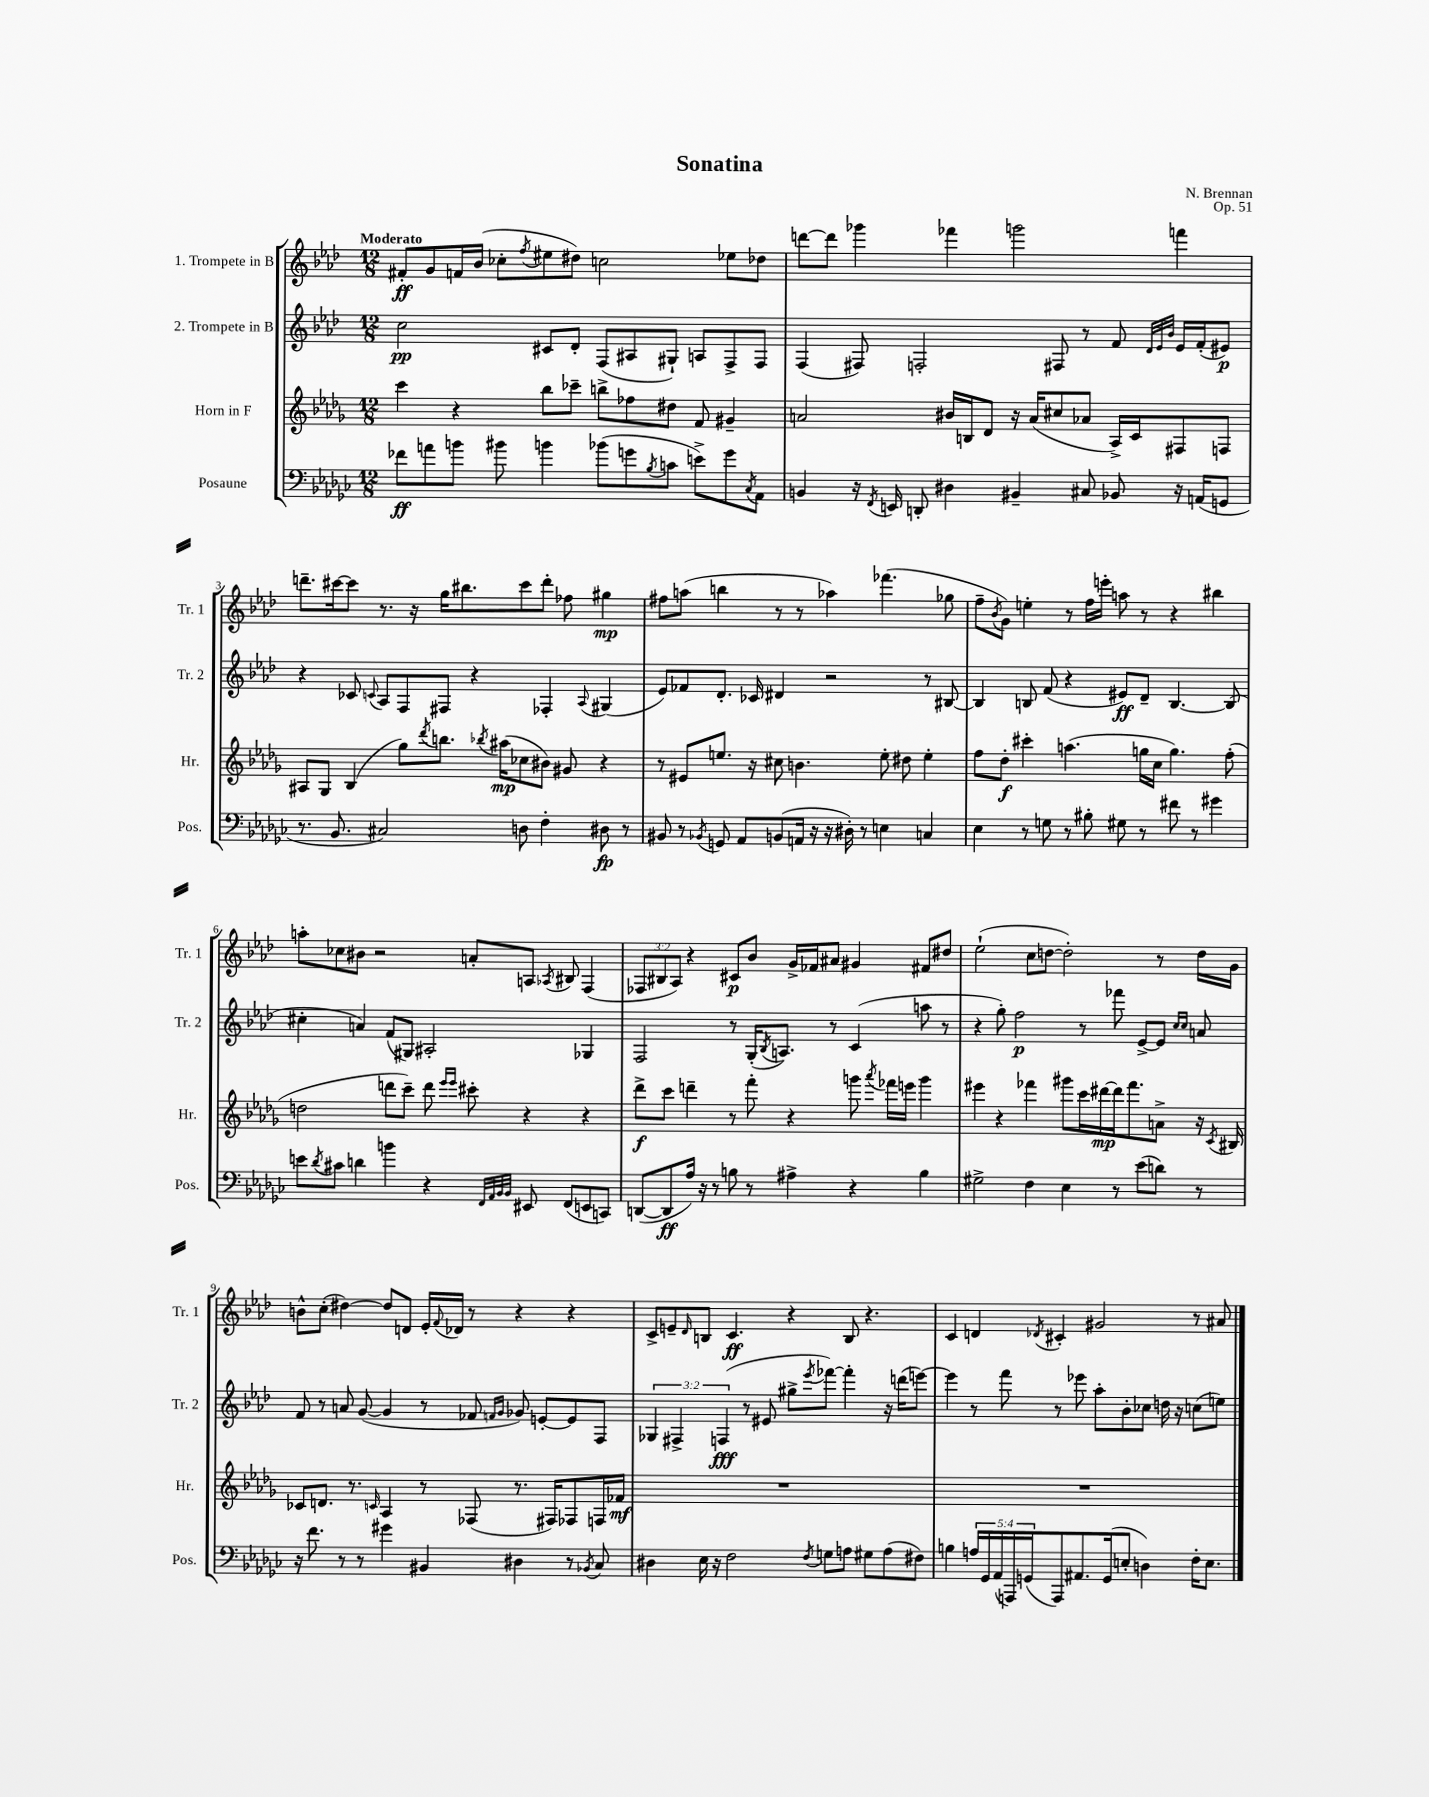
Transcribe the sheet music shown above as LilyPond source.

\header { title = "Sonatina" composer = "N. Brennan" opus = "Op. 51" }
<<
\new StaffGroup <<
\new Staff = "s0" \with { instrumentName = "1. Trompete in B" shortInstrumentName = "Tr. 1" } {
    \clef treble \key aes \major \numericTimeSignature \time 12/8 \override Staff.TupletNumber.text = #tuplet-number::calc-fraction-text \tempo "Moderato"
    fis'8-.\ff g'8 f'16 bes'16( ces''8-. \acciaccatura { f''8 } eis''8 dis''8) c''2 ees''8 des''8 |
    d'''8~ d'''8 ges'''4 fes'''4 g'''2 f'''4 |
    d'''8.-- cis'''16~ cis'''8 r8. r16 g''16 bis''8. cis'''8 d'''8-. fes''8 gis''4\mp |
    fis''8 a''8( b''4 r8 r8 aes''4) fes'''4.( ges''8 |
    f''8-- \acciaccatura { bes'8 } g'8) e''4-. r8 f''16 e'''16-. a''8 r8 r4 bis''4 |
    a''8-. ces''8 bis'8 r2 a'8-. a8 \acciaccatura { aes8 } bis8 f4( |
    \tuplet 3/2 { fes8 bis8 aes8) } r4 cis'8\p bes'8 g'16-> fes'16 ais'8 gis'4 fis'8 dis''8 |
    ees''2-!( c''8 d''8~ d''2-.) r8 d''16 g'16 |
    b'8-^ c''8-.( dis''4~) dis''8 d'8 ees'16-. \appoggiatura { f'8 } des'16 r8 r4 r4 |
    c'8-> e'8-- \grace { des'16 } b8 c'4.\ff r4 b8 r4. |
    c'4 d'4 \acciaccatura { des'8 } cis'4-. gis'2 r8 ais'8 \bar "|." |
}
\new Staff = "s1" \with { instrumentName = "2. Trompete in B" shortInstrumentName = "Tr. 2" } {
    \clef treble \key aes \major \numericTimeSignature \time 12/8 \override Staff.TupletNumber.text = #tuplet-number::calc-fraction-text
    c''2\pp cis'8 des'8-. f8( ais8 gis8-!) a8 f8-> f8 |
    f4( fis8) f2-. fis8 r8 f'8 \grace { des'32 ees'32 bes'32 } ees'16 f'16-.( eis'8\p) |
    r4 ces'8 \appoggiatura { c'8 } aes8 f8 fis8 r4 fes4-. \appoggiatura { aes8 } gis4( |
    ees'8) fes'8 des'8.-. ces'16 dis'4 r2 r8 bis8~ |
    bis4 b8 f'8( r4 eis'8\ff) des'8-- b4.~ b8( |
    cis''4-. a'4) f'8( gis8) ais2-. ges4 |
    f2 r8 g16-.( \acciaccatura { bes8 } a8.) r8 c'4( a''8 r8 |
    r4 g''8-.) f''2\p r8 fes'''8 ees'8~-> ees'8 \grace { c''16 c''16 } a'8 |
    f'8 r8 a'8 g'8~( g'4 r8 fes'8 \grace { f'16 g'16 } ges'8) e'8~-. e'8 f8 |
    \tuplet 3/2 { ges4 fis4-> f4\fff( } r8 eis'8 gis''8-> \acciaccatura { ees'''8 } fes'''8~) fes'''4-. r16 d'''16( e'''8~) |
    e'''4 r8 f'''8 r8 ees'''8 aes''8-. bes'8-. ces''8 d''16 r16 c''8( e''8) \bar "|." |
}
\new Staff = "s2" \with { instrumentName = "Horn in F" shortInstrumentName = "Hr." } {
    \clef treble \key des \major \numericTimeSignature \time 12/8
    c'''4 r4 bes''8 ces'''8-- b''8-> fes''8 dis''8 f'8 gis'4-- |
    a'2 bis'16 b16 des'8 r16 a'16( cis''8 aes'8 aes16->) c'16 fis8 f8 |
    ais8 ges8 bes4( ges''8) \acciaccatura { des'''8 } b''8. \acciaccatura { bes''8 } ais''16\mp( ces''8 bis'8) gis'8 r4 |
    r8 eis'8 e''8. r16 cis''8 b'4. e''8-. dis''8 e''4-. |
    f''8 des''8-.\f cis'''4-. a''4.( g''16 c''16 g''4.) f''8-.( |
    d''2 d'''8 c'''8--) d'''8 \grace { ees'''16 ees'''16 } cis'''8-. r4 r4 |
    des'''8->\f c'''8 d'''4-- r8 f'''8-. r4 g'''8 \acciaccatura { aes'''8 } fes'''16 e'''16 g'''4 |
    eis'''4 r4 fes'''4 gis'''8 c'''16 dis'''16~\mp dis'''16 fes'''8. a'8-> r16 \acciaccatura { c'8 } bis16 |
    ces'8 d'8. r8. \grace { c'16 } aes4 r8 fes8( r8. fis16) fes8 f16 fes'16\mf |
    R1. |
    R1. \bar "|." |
}
\new Staff = "s3" \with { instrumentName = "Posaune" shortInstrumentName = "Pos." } {
    \clef bass \key ges \major \numericTimeSignature \time 12/8 \override Staff.TupletNumber.text = #tuplet-number::calc-fraction-text
    fes'8\ff a'8 b'8 bis'8 b'4 bes'8( g'8 \acciaccatura { bes8 } c'8 e'8->) g'8 \acciaccatura { ces8 } aes,8 |
    b,4 r16 \acciaccatura { f,8 } e,16 d,8-. dis4 bis,4-- cis8 bes,8 r16 a,16( g,8 |
    r8. bes,8. cis2) d8 f4-. dis8\fp r8 |
    bis,8 r8 \acciaccatura { bes,8 } g,8 aes,8 b,8( a,16 r16 r16 dis16-.) r8 e4 c4 |
    ees4 r8 g8 r8 bis8-. gis8 r8 fis'8 r8 gis'4 |
    e'8 \acciaccatura { des'8 } cis'8 d'4 b'4 r4 \grace { f,32 aes,32 bes,32 bes,32 } eis,8 f,8( e,8 c,8) |
    d,8~( d,8\ff aes16) r16 r8 b8 r8 ais4-> r4 b4 |
    gis2-> f4 ees4 r8 ees'8( d'8) r8 |
    r16 f'8. r8 r8 gis'4 bis,4 dis4 r8 \acciaccatura { bes,8 } ces8 |
    dis4 ees16 r16 f2 \acciaccatura { f8 } g8 a8 gis8 a8( fis8) |
    b4 \tuplet 5/4 { a16 ges,16 aes,16( a,,16) g,16( } a,,8) ais,8. g,16( e8-. d4) f16-. e8. \bar "|." |
}
>>
>>
